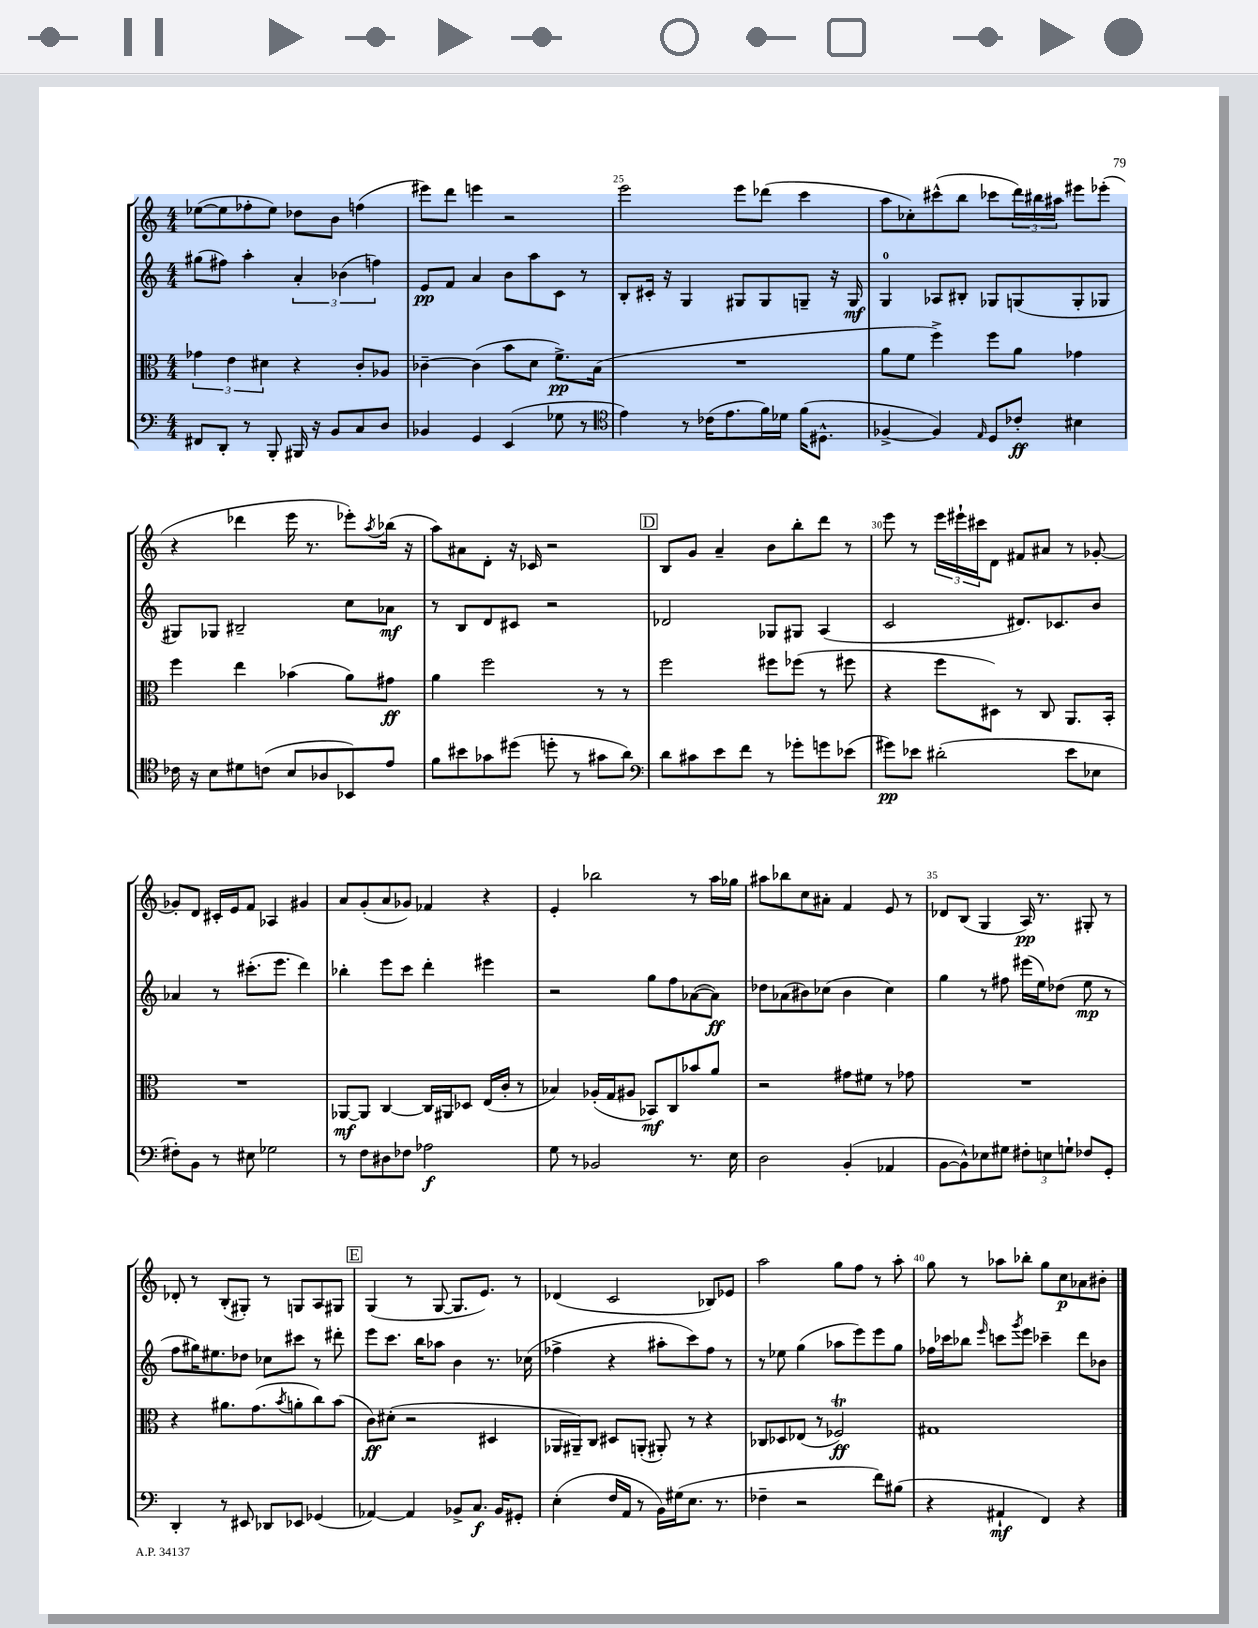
<<
\new StaffGroup <<
\new Staff = "s0" {
    \clef treble \key c \major \numericTimeSignature \time 4/4
    ees''8~( ees''8 fes''8-. ees''8) des''8 b'8 f''4( |
    eis'''8) d'''8 e'''4 r2 |
    e'''2 e'''8 des'''8( c'''4 |
    a''8 ces''8-.) cis'''8-^( b''8 ces'''8 \tuplet 3/2 { d'''16) bis''16 ais''16 } eis'''8 ees'''8-.( |
    r4 des'''4 e'''16 r8. ees'''8-.) \acciaccatura { a''8 } bes''16( r16 |
    a''8) ais'8 d'8-. r16 ces'16 r2 |
    \mark \markup { \box "D" } b8 g'8 a'4-- b'8 b''8-. d'''8 r8 |
    e'''8 r8 \tuplet 3/2 { e'''16 eis'''16-! cis'''16 } d'8 fis'8 ais'8 r8 ges'8~-. |
    ges'8-. d'8 cis'16-. e'16 f'8 aes4 gis'4 |
    a'8 g'8-.( a'8 ges'8) fes'4 r4 |
    e'4-. bes''2 r8 a''16 ges''16 |
    ais''8 bes''8 c''8 ais'8-. f'4 e'8 r8 |
    des'8 b8( g4 a16\pp) r8. gis8-. r8 |
    des'8-. r8 b8-.( gis8-.) r8 g8 a8 gis8 |
    \mark \markup { \box "E" } g4( r8 g8~ g8. e'8.) r8 |
    des'4( c'2 bes8) ees'8 |
    a''2 g''8 f''8 r8 a''8-. |
    g''8 r8 aes''8 bes''8-. g''8 c''8\p aes'8 bis'8-. \bar "|." |
}
\new Staff = "s1" {
    \clef treble \key c \major \numericTimeSignature \time 4/4
    gis''8( fis''8) a''4-. \tuplet 3/2 { a'4-. bes'4( f''4) } |
    e'8\pp f'8 a'4 b'8 a''8 c'8 r8 |
    b8-. cis'16-. r16 g4 gis8 gis8 g8-- r16 g16\mf |
    g4-0 aes8 bis8-. ges8 g8( g8-. ges8 |
    gis8) ges8 bis2-- c''8 aes'8\mf |
    r8 b8 d'8 cis'8 r2 |
    \mark \markup { \box "D" } des'2 ges8 gis8 a4( |
    c'2 dis'8.) ces'8. b'8 |
    aes'4 r8 cis'''8.-.( e'''8. d'''4) |
    bes''4-. e'''8 c'''8 d'''4-. eis'''4 |
    r2 g''8 f''8 aes'8~( aes'8\ff) |
    des''8 aes'8( bis'8) ces''8( bis'4 ces''4) |
    g''4 r8 fis''8 eis'''16( e''16) des''8( e''8\mp r8 |
    f''8 gis''16) eis''8. des''8 ces''8 cis'''8 r8 dis'''8-. |
    \mark \markup { \box "E" } e'''8 c'''8. b''16 aes''8 b'4 r8. ces''16( |
    fes''4-> r4 ais''8-. c'''8) fes''8 r8 |
    r8 ees''8 g''4( aes''8 e'''8) e'''8 g''8 |
    fes''16 ces'''16 bes''8 \grace { e'''16 } c'''8 \acciaccatura { g'''8 } e'''8 ces'''4-- d'''8 bes'8 \bar "|." |
}
\new Staff = "s2" {
    \clef alto \key c \major \numericTimeSignature \time 4/4
    \tuplet 3/2 { ges'4 e'4 dis'4 } r4 c'8-. aes8 |
    ces'4~-- ces'4( b'8 d'8 f'8.->\pp) b16( |
    R1 |
    a'8 f'8 f''4->) f''8 a'8 ges'4 |
    f''4 e''4 bes'4( a'8) gis'8\ff |
    a'4 f''2 r8 r8 |
    \mark \markup { \box "D" } f''2 fis''8 fes''8( r8 fis''8 |
    r4 f''8 dis8) r8 c8 a,8. b,16-. |
    R1 |
    aes,8~\mf aes,8 c4~ c16 ais,16 des8 e16( c'16-. r8 |
    bes4) aes16-.( g16 ais8 bes,8\mf) c8 bes'8 a'8 |
    r2 gis'8 fis'8 r8 ges'8 |
    R1 |
    r4 ais'8. g'8.( \acciaccatura { b'8 } a'8-. c''8) b'8( |
    \mark \markup { \box "E" } c'8\ff) dis'8-.( r2 dis4 |
    aes,16 ais,16--) c8 dis8 a,8-.( ais,8-.) r8 r4 |
    ces8 des8 ees8( r8 fes2\trill\ff) |
    gis1 \bar "|." |
}
\new Staff = "s3" {
    \clef bass \key c \major \numericTimeSignature \time 4/4
    fis,8 d,8-. r8 b,,8-. bis,,16 r16 b,8 c8 d8 |
    bes,4 g,4 e,4( ges8 r8 |
    \clef tenor e'4) r8 ces'16( e'8. f'16) des'16 f'16( dis8.-^ |
    fes4~-> fes4) \grace { e16 } d8 ces'8-.\ff bis4 |
    ces'16 r16 b8 dis'8 c'8( b8 aes8 bes,8) e'8 |
    f'8 bis'8 ges'8 dis''8( d''8-. r8 gis'8 a'8) |
    \mark \markup { \box "D" } \clef bass d'8 cis'8 e'8 f'8 r8 ges'8-. g'8 ees'8( |
    gis'8\pp) ees'8 dis'2-.( ees'8 ees8 |
    fis8-.) b,8 r8 eis8 ges2 |
    r8 f8 dis8 fes8 aes2\f |
    g8 r8 bes,2 r8. e16 |
    d2 b,4-.( aes,4 |
    b,8~ b,8-^) ees8 gis8 \tuplet 3/2 { fis8-. e8 g8-! } fes8 g,8-. |
    d,4-. r8 eis,8 des,8 ees,8 ges,4( |
    \mark \markup { \box "E" } aes,4~) aes,4 bes,8-> c8.\f bes,16 gis,8-. |
    e4-.( f16 a,16 r8 b,16) gis16( e8. r8. |
    fes4-- r2 f'8) bis8( |
    r4 ais,4-!\mf f,4) r4 \bar "|." |
}
>>
>>
\layout { \context { \Score currentBarNumber = #23 \override BarNumber.break-visibility = ##(#f #t #t) barNumberVisibility = #(every-nth-bar-number-visible 5) } }
